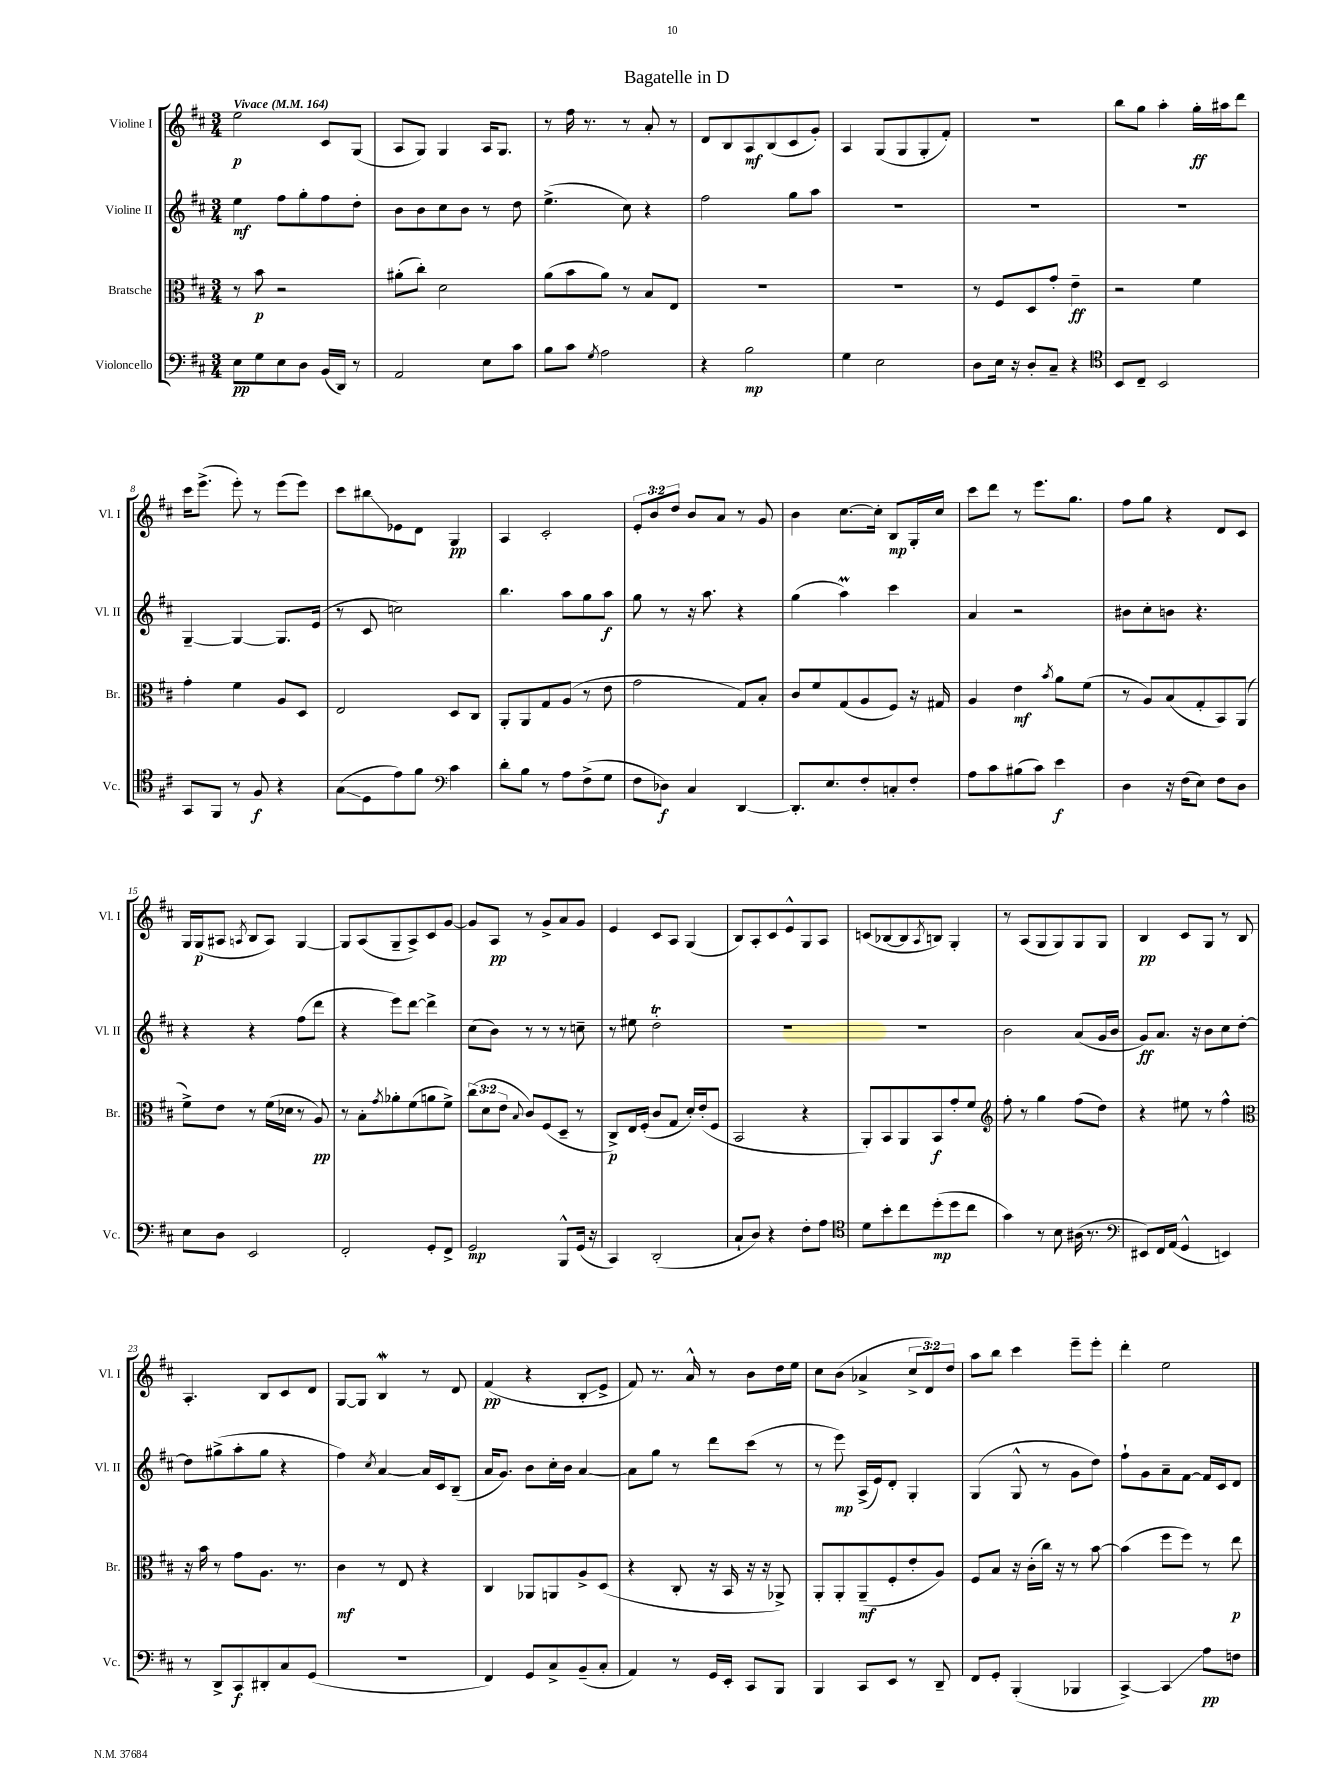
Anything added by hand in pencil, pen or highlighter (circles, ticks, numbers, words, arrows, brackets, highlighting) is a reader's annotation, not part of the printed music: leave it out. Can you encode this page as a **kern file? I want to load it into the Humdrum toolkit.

**kern	**kern	**kern	**kern
*staff4	*staff3	*staff2	*staff1
*clefF4	*clefC3	*clefG2	*clefG2
*k[f#c#]	*k[f#c#]	*k[f#c#]	*k[f#c#]
*M3/4	*M3/4	*M3/4	*M3/4
*MM164	*MM164	*MM164	*MM164
8E	8r	4ee	2ee
8G	8b	.	.
8E	2r	8ff#	.
8D	.	8gg'	.
(16BB	.	8ff#	8c#
16DD)	.	.	.
8r	.	8dd'	(8G
=	=	=	=
2AA	(8a#'	8b	8A
.	8cc#')	8b	8G)
.	2d	8cc#	4G
.	.	8b	.
8E	.	8r	16A
.	.	.	8.G
8c#	.	8dd	.
=	=	=	=
8B	(8a	(4.ee^	8r
8c#	8b	.	16ff#
.	.	.	8.r
8qG	.	.	.
2A	8a)	.	.
.	8r	8cc#)	8r
.	8B	4r	8a'
.	8E	.	8r
=	=	=	=
4r	2.r	2ff#	8d
.	.	.	8B
2B	.	.	8A
.	.	.	(8B
.	.	8gg	8c#
.	.	8aa	8g')
=	=	=	=
4G	2.r	2.r	4A
2E	.	.	(8G
.	.	.	8G
.	.	.	8G'
.	.	.	8f#')
=	=	=	=
8D	8r	2.r	2.r
16E	8F#	.	.
16r	.	.	.
8D'	8D	.	.
8C#~	8g'	.	.
4r	4e~	.	.
=	=	=	=
*clefC4	*	*	*
8BB	2r	2.r	8bb
8C#~	.	.	8gg
2BB	.	.	4aa'
.	4f#	.	16gg'
.	.	.	16aa#
.	.	.	8ddd
=	=	=	=
8GG	4g'	[4G~	16ccc#
.	.	.	(8.eee^
8FF#	.	.	.
8r	4f#	4G_	8eee')
8F#	.	.	8r
4r	8A	8.G]	(8eee
.	8D	.	8eee)
.	.	(16e	.
=	=	=	=
(8G	2E	8r	8ccc#
8D	.	8c#	8bb#
8e)	.	2cc)	8e-
8f#	.	.	8d
*clefF4	*	*	*
4c#	8D	.	4G
.	8C#	.	.
=	=	=	=
8d'	8AA'	4.bb	4A
8B	8AA	.	.
8r	8G	.	2c#'
8A	(8A	8aa	.
(8F#^	8r	8gg	.
8G	8e	8aa	.
=	=	=	=
8F#	2g	8gg	12e'
.	.	.	12b
8D-)	.	8r	.
.	.	.	12dd
4C#	.	16r	8b
.	.	8.aa	.
.	.	.	8a
[4DD	8G)	4r	8r
.	8B'	.	8g
=	=	=	=
8.DD']	8c#	(4gg	4b
.	8f#	.	.
8.E	.	.	.
.	(8G	4aa)	[8.cc#
8F#'	8A	.	.
.	.	.	16cc#']
8C'	8F#)	4ccc#	8B
8F#'	16r	.	16G'
.	16G#	.	16cc#
=	=	=	=
8A	4A	4a	8ccc#
8c#	.	.	8ddd
(8B#	4e	2r	8r
8c#)	.	.	8.eee
.	8qb	.	.
4e	8a	.	.
.	.	.	8.gg
.	(8f#	.	.
=	=	=	=
4D	8r	8b#	8ff#
.	8A)	8cc#'	8gg
16r	(8B	8b	4r
(16F#	.	.	.
8E)	8G'	4.r	.
8F#	8BB)	.	8d
8D	(8AA	.	8c#
=	=	=	=
8E	8f#^)	4r	16G
.	.	.	(16G
8D	8e	.	8A#
.	.	.	8qA
2EE	8r	4r	8B
.	(16f#	.	8A)
.	16d-	.	.
.	8r	(8ff#	[4G
.	8A)	8ddd	.
=	=	=	=
2FF#'	8r	4r	8G]
.	8B'	.	(8A
.	8qg	.	.
.	8a-'	8eee)	8G~
.	(8f#	[8ddd	8A^)
8GG'	8a	4ddd^]	8c#
8FF#^	8f#^)	.	[8g
=	=	=	=
2GG	(12cc#	(8cc#	8g]
.	12d	.	.
.	.	8b)	8A
.	12e	.	.
.	8qqB	.	.
.	8c#)	8r	8r
.	(8F#	8r	8g^
8BBB^^	8D~	8r	8a
(16GG	8r	8cc~	8g
16r	.	.	.
=	=	=	=
4CC#)	8C#^)	8r	4e
.	16E	8ee#	.
.	(16F#'	.	.
(2DD'	8c#	2dd'	8c#
.	8G	.	8A
.	16d')	.	(4G
.	(16e'	.	.
.	8F#	.	.
=	=	=	=
8C#`	2BB	2.r	8B)
8D)	.	.	8A'
4r	.	.	8c#
.	.	.	8e^^
8F#'	4r	.	8G
8A	.	.	8A
=	=	=	=
*clefC4	*	*	*
8d	8AA')	2.r	(8c
8b'	8BB	.	[8B-
8cc#	8AA	.	8B-]
.	.	.	8qA
(8dd'	8BB	.	8B)
8dd	8g'	.	4G'
8cc#	8f#	.	.
=	=	=	=
*	*clefG2	*	*
4g)	8ff#'	2b	8r
.	8r	.	(8A
8r	4gg	.	8G
8B	.	.	8G)
(16A#	(8ff#	(8a	8G
8.r	.	.	.
.	8dd)	16g	8G
.	.	16b	.
=	=	=	=
*clefF4	*	*	*
8EE#)	4r	8g)	4B
16FF#	.	8.a	.
(16AA	.	.	.
4GG^^	8ee#	.	8c#
.	.	16r	.
.	8r	8b	8G
4EE)	4ff#^^	8cc#	8r
.	.	[8dd'	8B
=	=	=	=
*	*clefC3	*	*
8r	16r	8dd]	4.A'
.	16b	.	.
8DD^	8r	(8gg#^	.
8CC#	8g	8aa'	.
8DD#'	8.A	8gg#	8B
8C#	.	4r	8c#
.	8.r	.	.
(8GG	.	.	8d
=	=	=	=
2.r	4c#	4ff#)	[8G
.	.	.	8G]
.	.	8qcc#	.
.	8r	[4a	4B
.	8E	.	.
.	4r	16a]	8r
.	.	16c#	.
.	.	(8B~	8d
=	=	=	=
4FF#)	4C#	16a	(4f#
.	.	8.g)	.
8GG	8AA-	8b	4r
8C#^	8AA	16cc#'	.
.	.	16b	.
(8BB~	8A^	[4a	8B'
8C#'	(8D	.	8e^
=	=	=	=
4AA)	4r	8a]	8f#)
.	.	8gg	8.r
8r	8C#'	8r	.
.	.	.	16a^^
16GG	16r	8ddd	8r
16EE'	16BB	.	.
8CC#	16r	(8ccc#	8b
.	16r	.	.
8BBB	8AA-^)	8r	16dd
.	.	.	16ee
=	=	=	=
4BBB	8AA'	8r	8cc#
.	8AA'	8eee)	(8b
8CC#	(8AA~	(16A^	4a-^
.	.	16e)	.
8EE	8F#'	8d'	.
8r	8e'	4G'	12cc#^
.	.	.	12d)
8DD~	8A)	.	.
.	.	.	12dd
=	=	=	=
8FF#	8F#	(4G	8aa
8GG'	8B	.	8bb
(4BBB'	16r	8G^^	4ccc#
.	(16c#'	.	.
.	16cc#)	8r	.
.	16r	.	.
4BBB-	8r	8g	8eee~
.	[8b	8dd)	8eee'
=	=	=	=
[4CC#^)	(4b]	8ff#`	4ddd'
.	.	8g	.
4CC#]	8ff#	8a~	2ee
.	8ff#)	[8f#	.
8A	8r	16f#]	.
.	.	16c#	.
8F	8ee	8d	.
==	==	==	==
*-	*-	*-	*-
